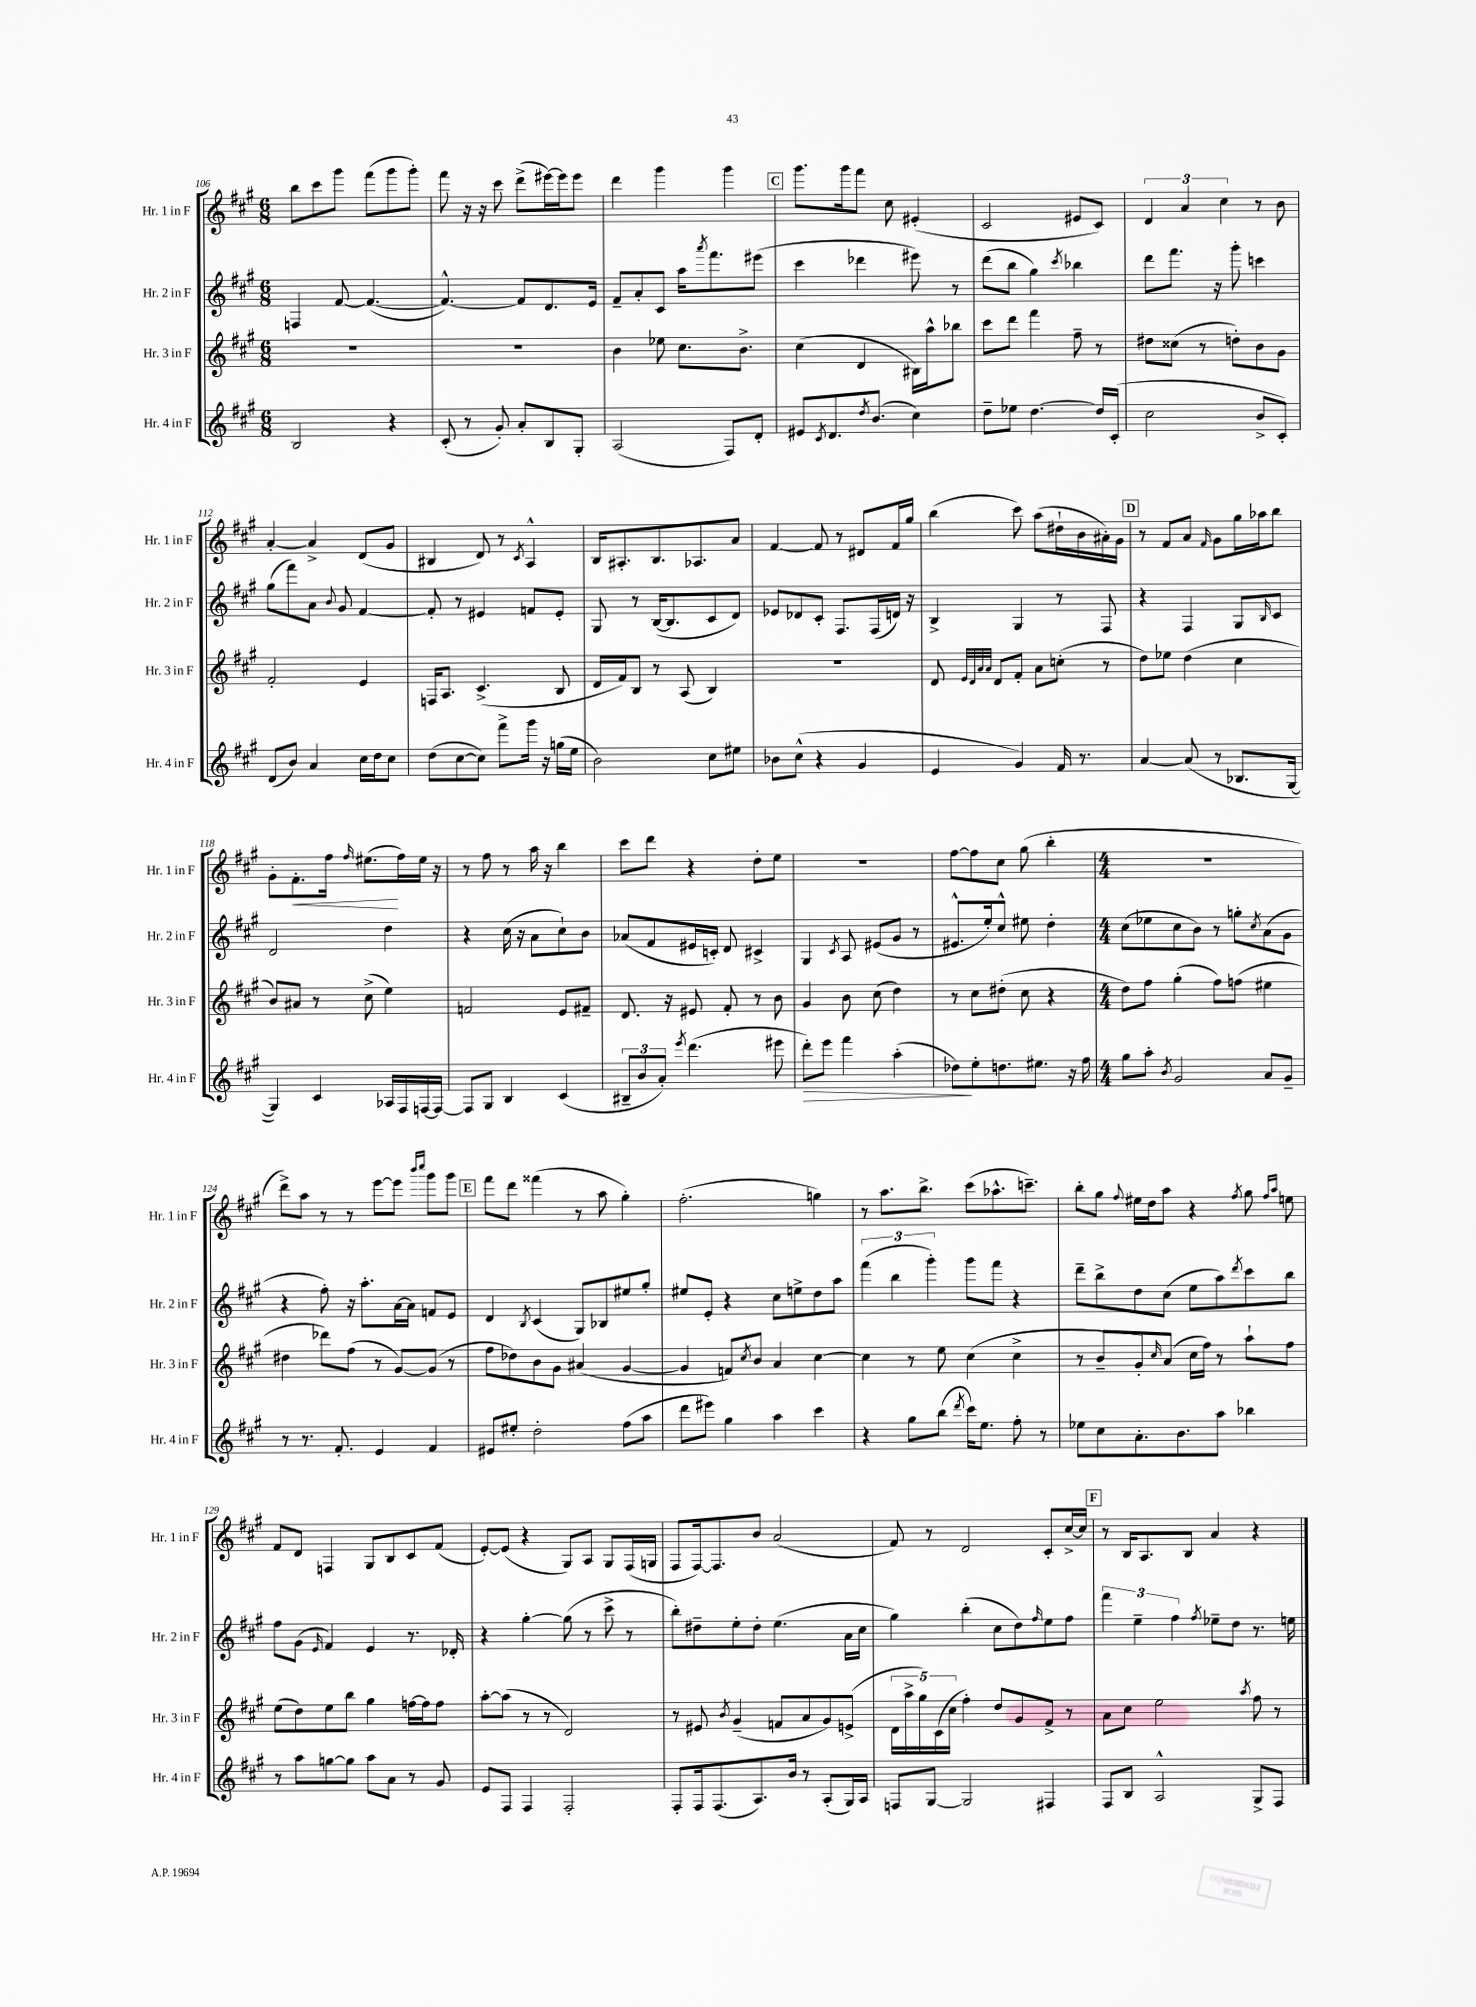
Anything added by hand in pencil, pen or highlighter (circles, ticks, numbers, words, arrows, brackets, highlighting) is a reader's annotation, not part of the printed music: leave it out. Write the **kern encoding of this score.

**kern	**dynam	**kern	**kern	**kern	**dynam
*part4	*part4	*part3	*part2	*part1	*part1
*staff4	*staff4	*staff3	*staff2	*staff1	*staff1
*I"Hr. 4 in F	*	*I"Hr. 3 in F	*I"Hr. 2 in F	*I"Hr. 1 in F	*
*I'Hr. 4 in F	*	*I'Hr. 3 in F	*I'Hr. 2 in F	*I'Hr. 1 in F	*
*clefG2	*	*clefG2	*clefG2	*clefG2	*
*k[f#c#g#]	*	*k[f#c#g#]	*k[f#c#g#]	*k[f#c#g#]	*
*M6/8	*	*M6/8	*M6/8	*M6/8	*
=106	=106	=106	=106	=106	=106
2B/	.	2.r	4Fn/	8bb\L	.
.	.	.	.	8ccc#\	.
.	.	.	[8f#/	8ggg#\J	.
.	.	.	(4.f#/_	(8fff#\L	.
4r	.	.	.	8ggg#\	.
.	.	.	.	8ggg#'\J)	.
=107	=107	=107	=107	=107	=107
(8c#'/	.	2.r	4.f#^^/_)	8fff#\	.
8r	.	.	.	16r	.
.	.	.	.	16r	.
8g#'/)	.	.	.	8ccc#\	.
8a'/L	.	.	8f#/L]	(8ddd^\L	.
8B/	.	.	8.d/	[16eee#X\L)	.
.	.	.	.	16eee#\J]	.
8G#'/J	.	.	.	8eee#\J	.
.	.	.	16e/Jk	.	.
=108	=108	=108	=108	=108	=108
(2A/	.	4b\	8f#~/L	4ddd\	.
.	.	.	8a'/	.	.
.	.	8ee-X\	8c#/J	4ggg#\	.
.	.	8.cc#\L	16aa\KL	.	.
.	.	.	8qaaa/	.	.
.	.	.	8.fff#\	.	.
8F#/L)	.	.	.	4ggg#\	.
.	.	8.b^\J	.	.	.
8d'/J	.	.	(8eee#X\J	.	.
!!LO:REH:place=s1:t=C
=109	=109	=109	=109	=109	=109
8e#X/L	.	(4cc#\	4ccc#\	8.ggg#\L	.
8qc#/	.	.	.	.	.
8.d/	.	.	.	.	.
.	.	.	.	16ggg#\k	.
.	.	4d/	4ddd-X\	8fff#\J	.
8qdd/	.	.	.	.	.
(8.b/J	.	.	.	.	.
.	.	.	.	8cc#\	.
4cc#\)	.	16B#X\LL)	8eee#X\)	(4e#X'/	.
.	.	16aa^^\J	.	.	.
.	.	8bb-X\J	8r	.	.
=110	=110	=110	=110	=110	=110
8dd~\L	.	8ccc#\L	(8ddd\L	2c#/	.
8ee-X\J	.	8ddd\J	8bb\J	.	.
[4.dd\	.	4fff#\	4gg#\)	.	.
.	.	.	8qccc#/	.	.
.	.	8ff#~\	4bb-X\	8e#X/L	.
16dd/LL]	.	8r	.	8c#/J)	.
(16c#'/JJ	.	.	.	.	.
=111	=111	=111	=111	=111	=111
2cc#\	.	8dd#X\L	8ddd\L	6d/	.
.	.	(8cc##X\J	8.fff#\J	.	.
.	.	.	.	6a/	.
.	.	8r	.	.	.
.	.	.	16r	.	.
.	.	.	.	6cc#\	.
.	.	8ddn'\L)	8ggg#'\	.	.
8b^/L	.	8b\	4cccn\	8r	.
8c#'/J)	.	8g#\J	.	8b\	.
!!LO:LB:g=z
=112	=112	=112	=112	=112	=112
(8d/L	.	2f#'/	(8gg#\L	[4a'/	.
8b/J)	.	.	8fff#\)	.	.
4a/	.	.	8a\J	4a^/]	.
.	.	.	8qqb/	.	.
.	.	.	8g#/	.	.
16cc#\LL	.	4e/	[4f#/	(8d/L	.
16dd\J	.	.	.	.	.
8cc#\J	.	.	.	8g#/J	.
=113	=113	=113	=113	=113	=113
(8dd\L	.	16Fn/KL	8f#'/]	4B#X/	.
.	.	8.A/J	.	.	.
[8cc#\	.	.	8r	.	.
8cc#\J])	.	(4.c#^/	4e#X/	8d/)	.
8fff#^\L	.	.	.	8r	.
.	.	.	.	8qc#/	.
16ggg#\Jk	.	.	8fn/L	4A^^/	.
16r	.	.	.	.	.
(16ggn\LL	.	8B/	8e#'/J	.	.
16ee\JJ	.	.	.	.	.
=114	=114	=114	=114	=114	=114
2b\)	.	16d/LL	8G#/	16B/KL	.
.	.	16f#/J)	.	8.A#X'/	.
.	.	8B/J	8r	.	.
.	.	8r	([16B/KL	8.B/	.
.	.	.	8.B/]	.	.
.	.	(8A/	.	.	.
.	.	.	.	8.A-X/	.
8cc#\L	.	4B/)	8c#/	.	.
8ee#X\J	.	.	8d/J)	8a/J	.
=115	=115	=115	=115	=115	=115
8b-X\L	.	2.r	8e-X/L	[4f#/	.
(8cc#^^\J	.	.	8d-X/	.	.
4r	.	.	8c#'/J	8f#/]	.
.	.	.	8.F#/L	8r	.
4g#/	.	.	.	8d#X/L	.
.	.	.	(16F#/L	.	.
.	.	.	16dn/JJ)	16f#/L	.
.	.	.	16r	16gg#/JJ	.
=116	=116	=116	=116	=116	=116
4e/	.	8d/	4B^/	(4bb\	.
.	.	32qqe/LLL	.	.	.
.	.	32qqd/	.	.	.
.	.	32qqa/	.	.	.
.	.	32qqa/JJJ	.	.	.
.	.	8d/L	.	.	.
4g#/)	.	8f#'/J	4G#/	8ccc#\)	.
.	.	8a\L	.	(8aa\L	.
16f#/	.	(8ccn'\J	8r	16dd#X`\L	.
8.r	.	.	.	16b\	.
.	.	8r	8F#/	16a#X'\)	.
.	.	.	.	16g#\JJ	.
!!LO:REH:place=s1:t=D
=117	=117	=117	=117	=117	=117
[4a/	.	8dd\L)	4r	8r	.
.	.	8ee-X\J	.	8f#/L	.
(8a/]	.	(4dd\	4F#/	8a/J	.
.	.	.	.	16qqf#/	.
8r	.	.	.	8g#\L	.
8.B-X/L	.	4cc#\	8G#/L	16gg#\L	.
.	.	.	.	16aa-X\J	.
.	.	.	16qqB/	.	.
.	.	.	8c#/J	8bb\J	.
[16G#/Jk	.	.	.	.	.
!!LO:LB:g=z
=118	=118	=118	=118	=118	=118
4G#/])	.	8b/L)	2d/	8g#'\L	.
!	!	!	!	!	!LO:HP:b
.	.	8a#X/J	.	8.f#'\	<
4c#/	.	8r	.	.	.
.	.	.	.	16ff#\Jk	.
.	.	.	.	16qqff#/	.
.	.	(8cc#^\	.	(8.ee#X\L	.
16A-X/LL	.	4ee\)	4dd\	.	.
16F#/	.	.	.	16ff#\L)	[
[16Fn/	.	.	.	16ee#\JJ	.
16F/JJ_	.	.	.	16r	.
=119	=119	=119	=119	=119	=119
8F/L]	.	2fn/	4r	8r	.
8G#/J	.	.	.	8ff#\	.
4B/	.	.	(16cc#\	8r	.
.	.	.	16r	.	.
.	.	.	8a\L	16aa\	.
.	.	.	.	16r	.
(4c#/	.	8e/L	8cc#`\)	4bb\	.
.	.	8f#X~/J	8b\J	.	.
=120	=120	=120	=120	=120	=120
12B#X~/L	.	8.d/	(8a-X/L	8ccc#\L	.
12b/	.	.	.	.	.
.	.	.	8f#/	8ddd\J	.
12a'/J)	.	.	.	.	.
.	.	16r	.	.	.
8qeee/	.	.	.	.	.
(4.ddd\	.	8e#X/	16e#X/L	4r	.
.	.	.	16cn'/JJ)	.	.
.	.	8f#'/	8d/	.	.
.	.	8r	4c#X^/	8dd'\L	.
8eee#X\	.	8b\	.	8ee\J	.
=121	=121	=121	=121	=121	=121
!	!LO:HP:b	!	!	!	!
8ddd'\L)	>	4g#/	4G#/	2.r	.
8eee\J	.	.	.	.	.
.	.	.	8qc#/	.	.
4fff#\	.	8b\	8A/	.	.
.	.	(8cc#\	(8e#X/L	.	.
(4aa'\	.	4dd\)	8g#/J	.	.
.	.	.	8r	.	.
=122	=122	=122	=122	=122	=122
8dd-X\L)	.	8r	8.e#X^^/L	[8ff#\L	.
8ee'\	]	8cc#\L	.	8ff#\]	.
.	.	.	16ee'/k)	.	.
8.ddn\	.	(8dd#X'\J	8cc#^^/J	8cc#\J	.
.	.	8cc#\	8ee#X\	(8gg#\	.
8.ee#X\J	.	.	.	.	.
.	.	4r	4dd'\	4bb'\	.
16r	.	.	.	.	.
16ff#\	.	.	.	.	.
=123	=123	=123	=123	=123	=123
*M4/4	*	*M4/4	*M4/4	*M4/4	*
8gg#\L	.	8dd\L)	(8cc#\L	1r	.
8aa'\J	.	8ff#\J	8ee-X\	.	.
8qb/	.	.	.	.	.
2g#/	.	(4gg#'\	8cc#\	.	.
.	.	.	8b\J)	.	.
.	.	8ff#\L)	8r	.	.
.	.	(8ffn\J	8ggn'\L	.	.
.	.	.	8qcc#/	.	.
8a/L	.	4ee#X\	(8a\	.	.
8g#~/J	.	.	8g#\J	.	.
!!LO:LB:g=z
=124	=124	=124	=124	=124	=124
8r	.	4dd#X\	4r	8ddd^\L)	.
8.r	.	.	.	8aa\J	.
.	.	8ddd-X\L)	8ff#'\)	8r	.
8.f#'/	.	.	.	.	.
.	.	(8ff#\J	16r	8r	.
.	.	.	8.aa'\L	.	.
4e/	.	8r	.	[8eee\L	.
.	.	[8g#/L)	[16a\L	8eee\J]	.
.	.	.	16a\JJ]	.	.
.	.	.	.	16qqbbb/LL	.
.	.	.	.	16qqcccc#/JJ	.
4f#/	.	(8g#/J]	8fn/L	8ggg#\L	.
.	.	8r	8e/J	8ggg#\J	.
!!LO:REH:place=s1:t=E
=125	=125	=125	=125	=125	=125
8e#X/L	.	8ff#\L	4d/	8fff#\L	.
8ee#X'/J	.	8dd-X\)	.	8ddd\J	.
.	.	.	8qB/	.	.
2dd'\	.	8b\	(4c#/	(4fff##X\	.
.	.	8g#\J	.	.	.
.	.	(4a#X/	8G#/L)	8r	.
.	.	.	8B-X/	8aa\	.
(8ff#\L	.	[4g#/	8ee#X/	4gg#'\)	.
8aa\J	.	.	8gg#'/J	.	.
=126	=126	=126	=126	=126	=126
8ddd\L	.	4g#/]	8ee#X/L	(2.ff#'\	.
8eee#X\J)	.	.	8e'/J	.	.
4gg#\	.	8fn/L)	4r	.	.
.	.	8qcc#/	.	.	.
.	.	8b/J	.	.	.
4aa\	.	4a/	8cc#\L	.	.
.	.	.	8een^\	.	.
4ccc#\	.	[4cc#\	8dd\	4ggn\)	.
.	.	.	8aa\J	.	.
=127	=127	=127	=127	=127	=127
4r	.	4cc#\]	(6fff#\	8r	.
.	.	.	.	8.aa\L	.
.	.	.	6bb\	.	.
8gg#\L	.	8r	.	.	.
.	.	.	.	8.bb^\J	.
.	.	.	6ggg#'\)	.	.
(8bb\J	.	8ee\	.	.	.
8qddd/	.	.	.	.	.
16ccc#\KL)	.	(4cc#\	8ggg#\L	(8ccc#\L	.
8.ee\J	.	.	.	.	.
.	.	.	8fff#\J	8.aa-X^^\	.
8ff#'\	.	4cc#^\	4r	.	.
.	.	.	.	8.cccn~\J)	.
8r	.	.	.	.	.
=128	=128	=128	=128	=128	=128
8ee-X\L	.	8r	8ddd~\L	8bb'\L	.
8cc#\	.	8b~/L	8bb^\	8gg#\J	.
.	.	.	.	8qqff#/	.
8.a'\	.	8g#'/)	8dd\	16ee#X\LL	.
.	.	.	.	16dd\J	.
.	.	16qqcc#/	.	.	.
.	.	(8a/J	(8cc#\J	8aa\J	.
8.b\	.	.	.	.	.
.	.	16cc#\LL	8ee\L	4r	.
.	.	16ff#\JJ)	.	.	.
8aa\J	.	8r	8aa\)	.	.
.	.	.	8qddd/	8qff#/	.
4bb-X\	.	8aa`\L	8ccc#\	8gg#\	.
.	.	.	.	16qqff#/LL	.
.	.	.	.	16qqaa/JJ	.
.	.	8ff#\J	8bb\J	8een\	.
!!LO:LB:g=z
=129	=129	=129	=129	=129	=129
8r	.	(8ee\L	8ff#\L	8f#/L	.
8aa\L	.	8dd\)	(8g#\J	8d/J	.
.	.	.	16qqe/	.	.
[8ggn\	.	8ee\	4f#/)	4Fn/	.
8gg\J]	.	8bb\J	.	.	.
8aa\L	.	4gg#\	4e/	8G#/L	.
8a\J	.	.	.	8B/	.
8r	.	[16ffn\LL	8.r	8c#/	.
.	.	16ff\J]	.	.	.
8g#/	.	8ff\J	.	(8f#/J	.
.	.	.	16d-X'/	.	.
=130	=130	=130	=130	=130	=130
8e/L	.	[8aa'\L	4r	[8e'/L)	.
8F#/J	.	(8aa\J]	.	(8e/J]	.
4F#/	.	8r	[4gg#'\	4r	.
.	.	8r	.	.	.
2F#'/	.	2d/)	(8gg#\]	8G#/L)	.
.	.	.	8r	8A/J	.
.	.	.	8ccc#^\	8G#/L	.
.	.	.	8r	(16F#/L	.
.	.	.	.	16Gn/JJ	.
=131	=131	=131	=131	=131	=131
8F#'/L	.	8r	8bb'\L)	8F#/L	.
16F#/k	.	8e#X/	8dd#X~\	[16F#/k)	.
(8.F#/	.	.	.	8.F#/]	.
.	.	8qb/	.	.	.
.	.	(4g#~/	8ee'\	.	.
8.A/)	.	.	8dd#'\J	8b/J	.
.	.	8fn/L	(4.ee\	(2a/	.
16b/Jk	.	.	.	.	.
8r	.	8a/	.	.	.
(8A'/L	.	8g#/)	.	.	.
16G#/L)	.	(8en^/J	16a\LL	.	.
16A/JJ	.	.	16cc#\JJ	.	.
=132	=132	=132	=132	=132	=132
8Fn/L	.	20d\LL	4gg#\)	8f#/)	.
.	.	20aa^\	.	.	.
.	.	20gg#\)	.	.	.
[8G#/J	.	.	.	8r	.
.	.	(20c#\	.	.	.
.	.	20cc#\JJ	.	.	.
2G#/]	.	4ff#'\)	(4bb'\	2d/	.
.	.	8dd/L	8cc#\L	.	.
.	.	8g#/	8dd\)	.	.
.	.	.	16qqff#/	.	.
4F#X/	.	8f#^/J	8ee\	8c#'/L	.
.	.	8r	8ff#\J	[16cc#^/L	.
.	.	.	.	16cc#/JJ]	.
!!LO:REH:place=s1:t=F
=133	=133	=133	=133	=133	=133
8F#/L	.	8a\L	6fff#\	8r	.
8B/J	.	8cc#\J	.	16B/KL	.
.	.	.	6ee~\	.	.
.	.	.	.	8.A/	.
2A^^/	.	2ee\	.	.	.
.	.	.	6ff#\	.	.
.	.	.	.	8B/J	.
.	.	.	8qff#/	.	.
.	.	.	8ee-X~\L	4a/	.
.	.	.	8dd\J	.	.
.	.	8qaa/	.	.	.
8G#^/L	.	8ff#\	8.r	4r	.
8F#/J	.	8r	.	.	.
.	.	.	16een\	.	.
==	==	==	==	==	==
*-	*-	*-	*-	*-	*-
